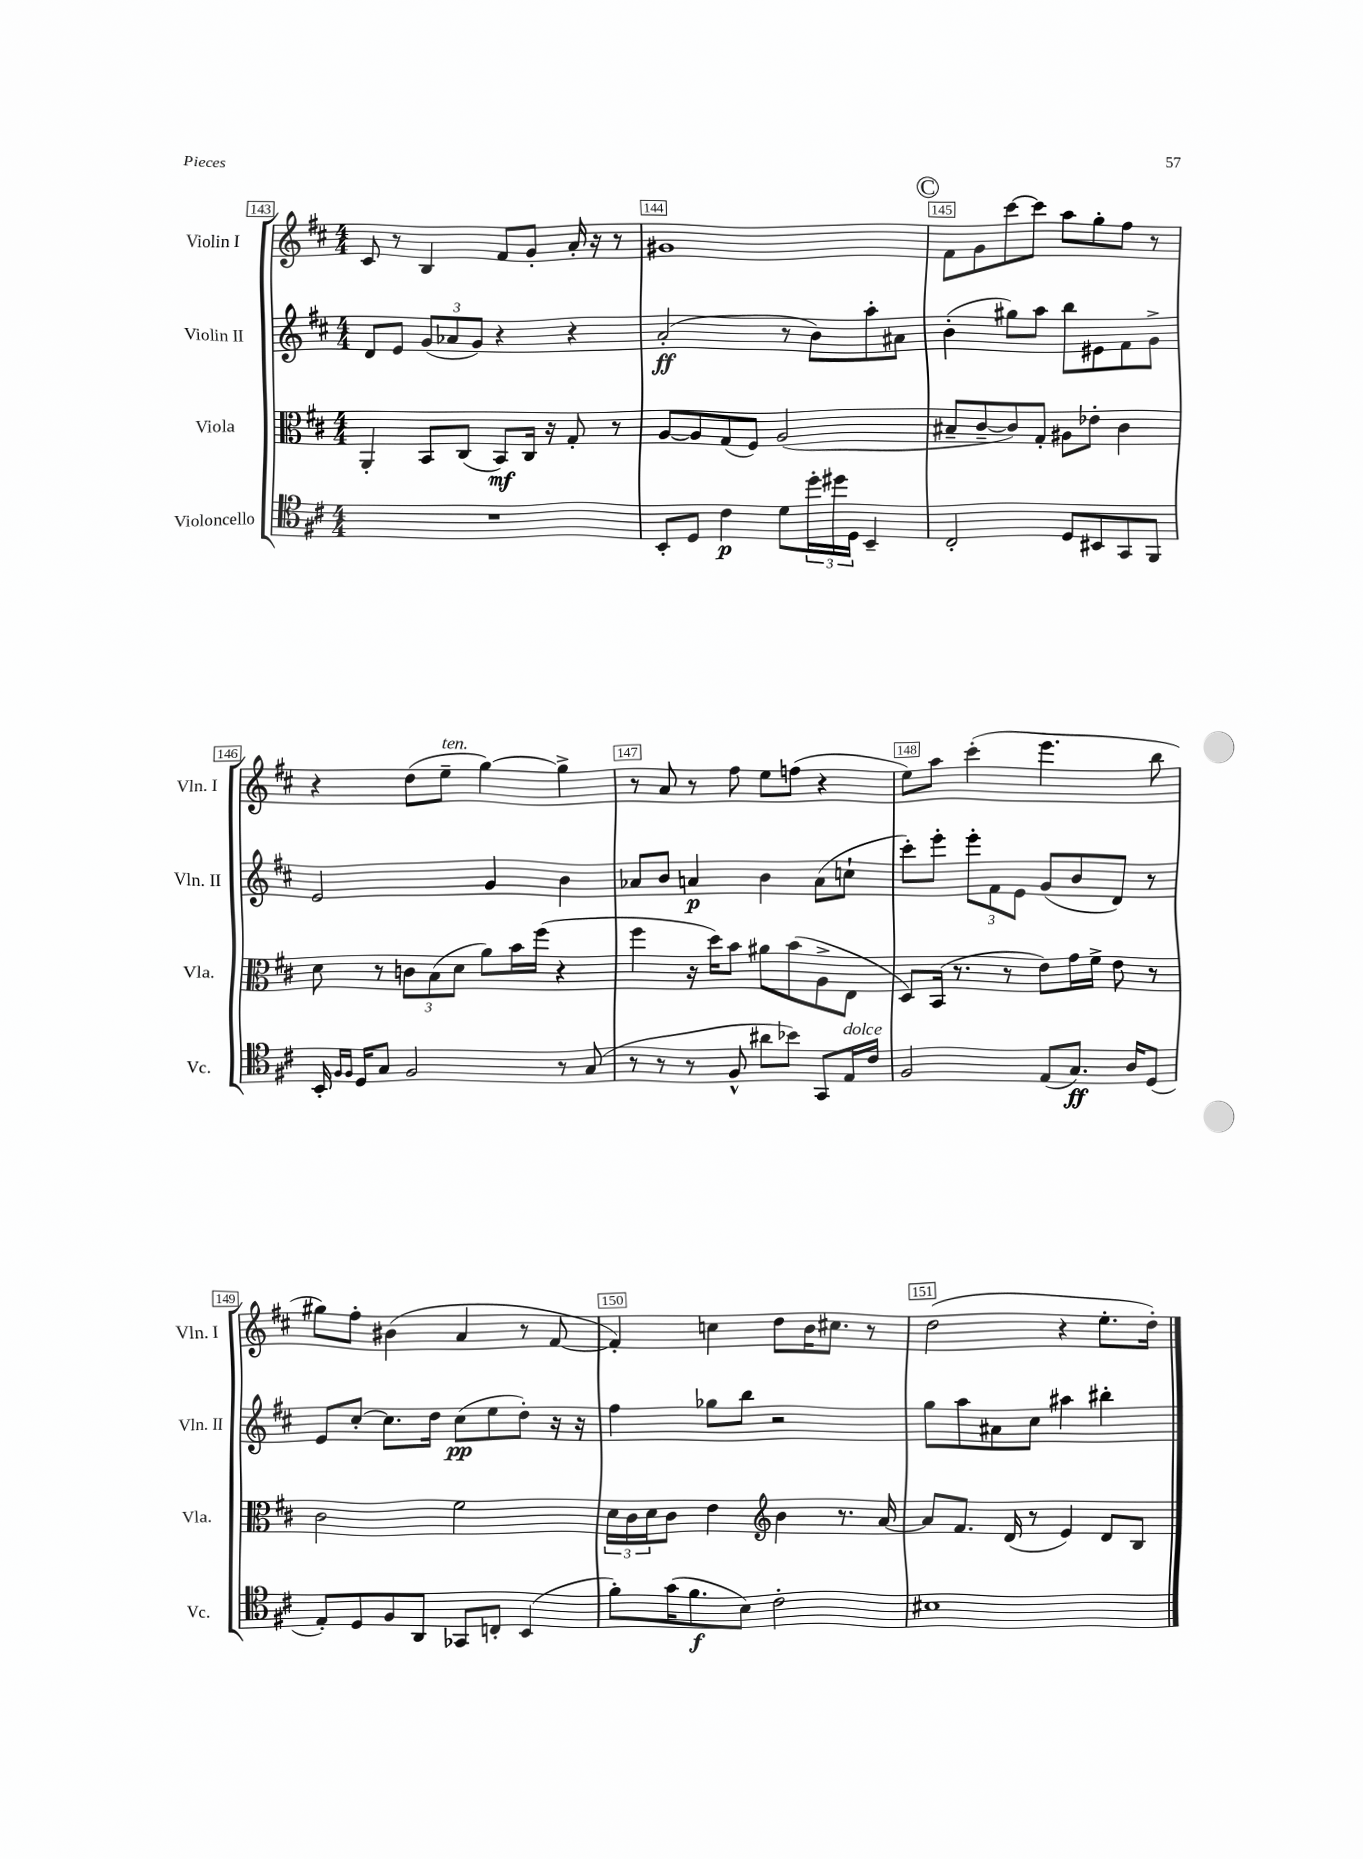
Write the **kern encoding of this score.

**kern	**kern	**kern	**kern
*staff4	*staff3	*staff2	*staff1
*clefC4	*clefC3	*clefG2	*clefG2
*k[f#c#]	*k[f#c#]	*k[f#c#]	*k[f#c#]
*M4/4	*M4/4	*M4/4	*M4/4
1r	4AA'/	8d/L	8c#/
.	.	8e/J	8r
.	8BB/L	(12g/L	4B/
.	.	12a-/	.
.	(8C#/J	.	.
.	.	12g/J)	.
.	8BB/L)	4r	8f#/L
.	16C#/Jk	.	8g'/J
.	16r	.	.
.	8G'/	4r	16a'/
.	.	.	16r
.	8r	.	8r
=	=	=	=
8BB'/L	[8A/L	(2a'/	1g#
8D/J	8A/]	.	.
4c#\	(8G/	.	.
.	8F#/J)	.	.
8d\L	(2A/	8r	.
24dd'\L	.	8b\L)	.
24dd#\	.	.	.
24D\JJ	.	.	.
4BB~/	.	8aa'\	.
.	.	8a#\J	.
=	=	=	=
2C#'/	8B#~/L	(4b'\	8f#\L
.	[8c#~/	.	8g\
.	8c#/])	8gg#\L)	[8ccc#\
.	8G'/J	8aa\J	8ccc#\]J
8D/L	8A#\L	8bb\L	8aa\L
8BB#/	8e-'\J	8e#\	8gg'\
8GG/	4c#\	8f#\	8ff#\J
8FF#/J	.	8g^\J	8r
=	=	=	=
16BB'/	8d\	2e/	4r
16qqF#/LL	.	.	.
16qqF#/JJ	.	.	.
16D/LK	.	.	.
8G/J	8r	.	.
2F#/	12c\L	.	(8dd\L
.	(12B\	.	.
.	.	.	8ee~\J
.	12d\J	.	.
.	8a\L)	4g/	[4gg\)
.	16b\L	.	.
.	(16ff#\JJ	.	.
8r	4r	4b\	4gg^\]
(8G/	.	.	.
=	=	=	=
8r	4ff#\	8a-/L	8r
8r	.	8b/J	8a/
8r	16r	4a/	8r
.	16dd\LK)	.	.
8F#^^/	8b\J	.	8ff#\
8a#\L	8a#\L	4b\	8ee\L
8b-\J)	(8b\	.	(8ff\J
8GG/L	8A^\	(8a\L	4r
16E/L	8E\J	8cc`\J	.
16c#/JJ	.	.	.
=	=	=	=
2F#/	8D/L)	8ccc#'\L)	8ee\L)
.	(16BB/Jk	8eee'\J	8aa\J
.	8.r	.	.
.	.	12eee'\L	(4ccc#'\
.	.	12f#\	.
.	8r	.	.
.	.	12e\J	.
(8E/L	8e\L)	(8g/L	4.eee\
8.G/J)	16g\L	8b/	.
.	16f#^\JJ	.	.
.	8e\	8d/J)	.
16A/LK	.	.	.
(8D/J	8r	8r	8bb\
=	=	=	=
8E'/L)	2c#\	8e/L	8gg#\L)
8D/	.	[8cc#'/J	8ff#'\J
8F#/	.	8.cc#\]L	(4b#\
8AA/J	.	.	.
.	.	16dd\Jk	.
8GG-/L	2f#\	(8cc#\L	4a/
8C'/J	.	8ee\	.
(4BB/	.	8dd'\J)	8r
.	.	16r	[8f#/
.	.	16r	.
=	=	=	=
8f#'\L)	24d\LL	4ff#\	4f#'/])
.	24c#\	.	.
.	24d\J	.	.
(16g\K	8c#\J	.	.
8.f#\	.	.	.
.	4e\	8gg-\L	4cc\
8B\J)	.	8bb\J	.
*	*clefG2	*	*
2c#'\	4b\	2r	8dd\L
.	.	.	16b\K
.	.	.	8.cc#\J
.	8.r	.	.
.	.	.	8r
.	[16a/	.	.
=	=	=	=
1B#	8a/]L	8gg\L	(2dd\
.	8.f#/J	8aa\	.
.	.	8a#\	.
.	(16d/	.	.
.	8r	8cc#\J	.
.	4e/)	4aa#\	4r
.	8d/L	4bb#'\	8.ee'\L
.	8B/J	.	.
.	.	.	16dd'\Jk)
==	==	==	==
*-	*-	*-	*-
